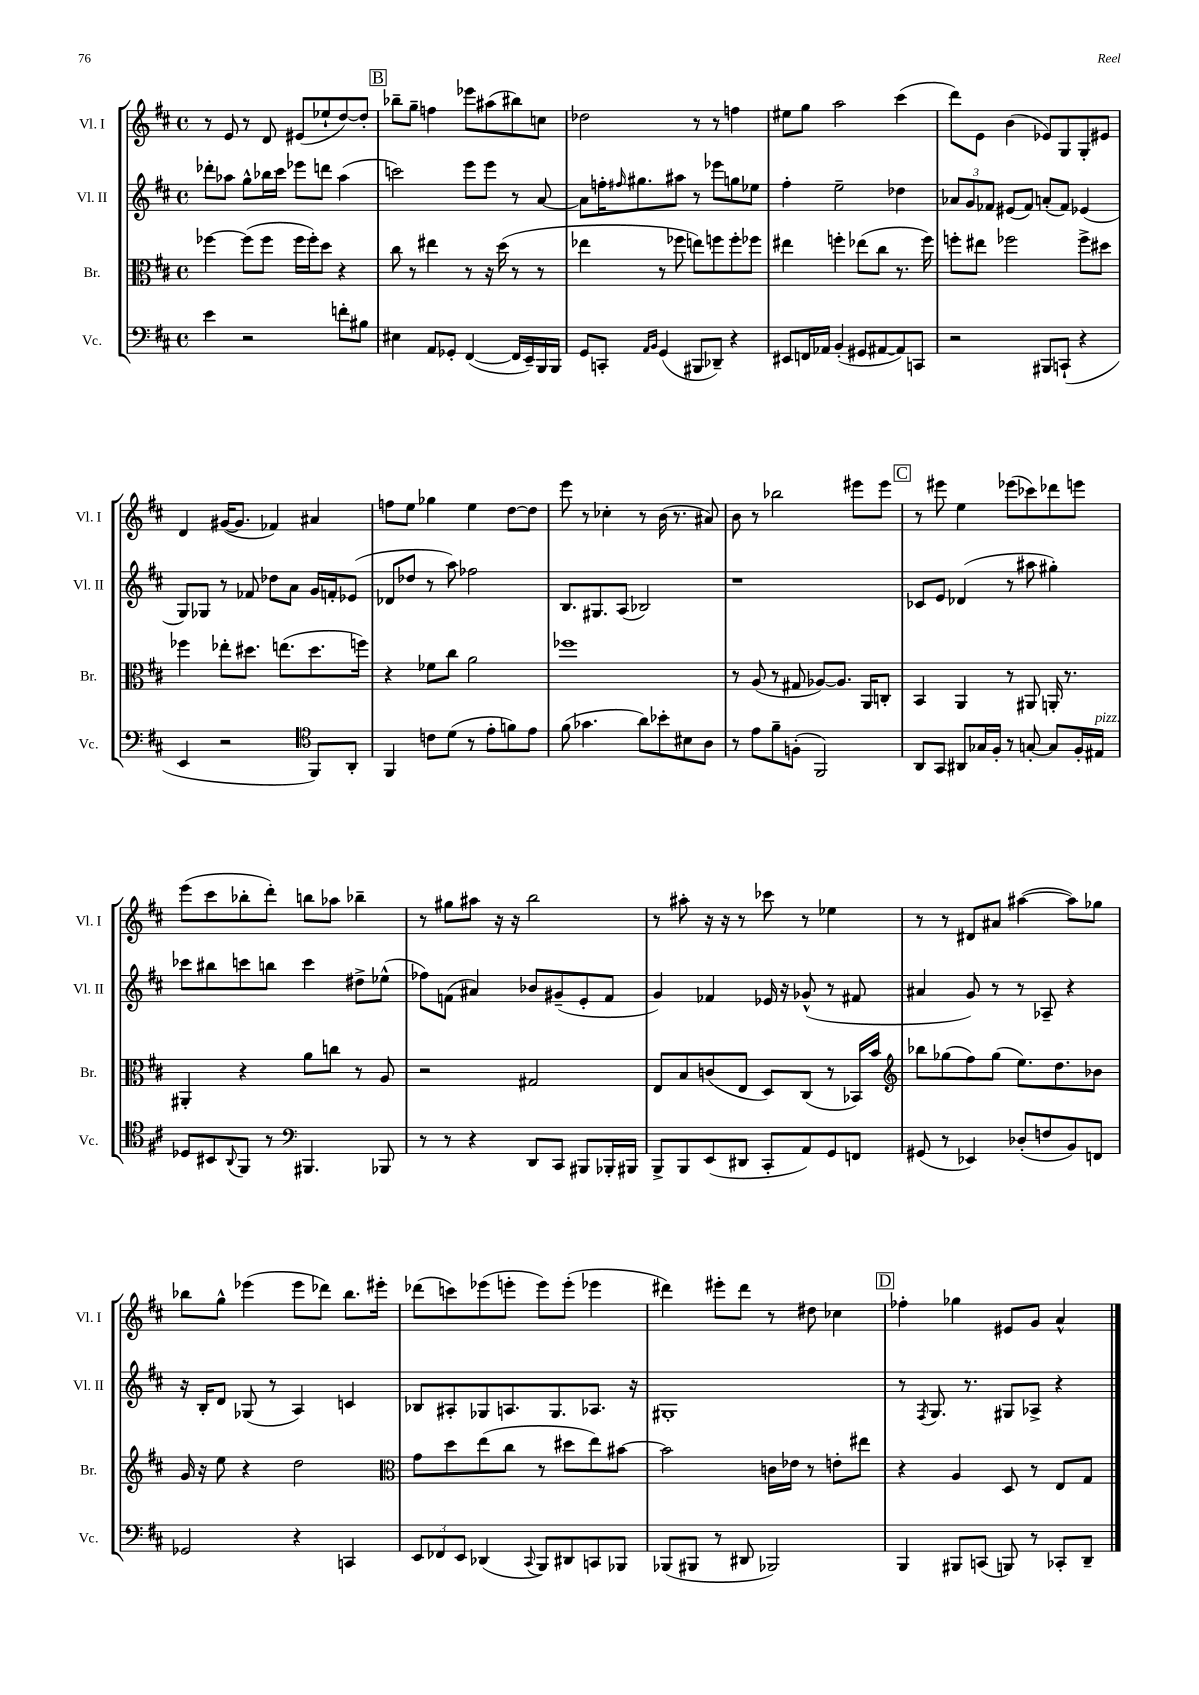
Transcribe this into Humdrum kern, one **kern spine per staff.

**kern	**kern	**kern	**kern
*staff4	*staff3	*staff2	*staff1
*clefF4	*clefC3	*clefG2	*clefG2
*k[f#c#]	*k[f#c#]	*k[f#c#]	*k[f#c#]
*M4/4	*M4/4	*M4/4	*M4/4
*met(c)	*met(c)	*met(c)	*met(c)
4e	[4ff-	8ddd-'	8r
.	.	8aa-	8e
2r	(8ff-]	8gg^^	8r
.	8ff-	16bb-	8d
.	.	16ccc#	.
.	16ff-	8eee-	(8e#
.	16ff-')	.	.
.	8dd	8ddd	8ee-`
8f'	4r	(4aa-	[8dd)
8B#	.	.	8dd']
=	=	=	=
4E#	8cc#	2ccc)	8bb-~
.	8r	.	8gg~
8AA	4ee#	.	4ff
8GG-'	.	.	.
([4FF#	8r	8eee	8eee-
.	16r	8eee	(8aa#
.	(16dd	.	.
16FF#]	8r	8r	8bb#)
16EE~)	.	.	.
16BBB	8r	[8a	8cc
16BBB	.	.	.
=	=	=	=
8GG	4ee-	8a]	2dd-
8CC'	.	16ff'	.
.	.	16qqff#	.
.	.	8.gg#	.
16qqAA	.	.	.
16qqBB	.	.	.
(4GG	8r	.	.
.	8ff-	8aa#	.
8BBB#	8ee)	8r	8r
8DD-~)	8ff	8eee-	8r
4r	8ff'	8gg	4ff
.	8ff-	8ee-	.
=	=	=	=
8EE#	4ee#	4ff#'	8ee#
16FF	.	.	8gg
16AA-	.	.	.
(4BB'	4ff'	2ee~	2aa
8GG#	(8ee-	.	.
[8AA#	8cc#	.	.
8AA#])	8.r	4dd-	(4ccc#
8CC	.	.	.
.	16ff)	.	.
=	=	=	=
2r	8ff'	12a-	8ddd)
.	.	12g	.
.	8ee#	.	8e
.	.	12f-	.
.	2ff-	(8e#	(4b
.	.	8f-)	.
8BBB#	.	(8a'	8e-)
(8CC`	.	8f-)	8G
4r	8ff-^	(4e-	8G'
.	8dd#	.	8e#
=	=	=	=
4EE	4ff-	8G)	4d
.	.	8G-	.
2r	8ee-'	8r	([16g#
.	.	.	8.g#]
.	8.dd#	8f-	.
.	.	8dd-	4f-)
.	(8.ee	.	.
.	.	8a	.
*clefC4	*	*	*
8FF#)	8.dd#	16g	4a#
.	.	16f'	.
8AA'	.	(8e-	.
.	16ff)	.	.
=	=	=	=
4FF#	4r	8d-	8ff
.	.	8dd-	8ee
8c	8f-	8r	4gg-
(8d	8cc#	8aa)	.
8r	2a	2ff-	4ee
8e'	.	.	.
8f)	.	.	[8dd
8e	.	.	8dd]
=	=	=	=
(8f#	1ff-	8.B	8eee
4.g-	.	.	8r
.	.	8.G#	.
.	.	.	4cc-'
.	.	(8A	.
8a)	.	2B-)	8r
8b-'	.	.	(16b
.	.	.	8.r
8B#	.	.	.
8A	.	.	8a#)
=	=	=	=
8r	8r	1r	8b
8e	(8A	.	8r
8f#~	8r	.	2bb-
(8F'	8G#	.	.
2FF#)	[8A-)	.	.
.	8.A-]	.	.
.	.	.	8eee#
.	16AA	.	.
.	8C'	.	8eee#
=	=	=	=
8AA	4BB	8c-	8r
8GG	.	8e	8eee#
8AA#	4AA	(4d-	4ee
16G-	.	.	.
16F#'	.	.	.
8r	8r	8r	(8eee-
[8G'	8AA#	8aa#	8ccc-)
8G]	16AA'	4gg#')	8ddd-
.	8.r	.	.
16F#'	.	.	8eee
16E#	.	.	.
=	=	=	=
8D-	4AA#'	8ccc-	(8eee
8BB#	.	8bb#	8ccc#
8qqAA	.	.	.
8FF#	4r	8ccc	8bb-'
8r	.	8bb	8ddd')
*clefF4	*	*	*
4.BBB#	8a	4ccc	8bb
.	8cc	.	8aa-
.	8r	8dd#^	4bb-~
8BBB-	8A	(8ee-^^	.
=	=	=	=
8r	2r	8ff-)	8r
8r	.	(8f	8gg#
4r	.	4a#)	8aa#
.	.	.	16r
.	.	.	16r
8DD	2G#	8b-	2bb
8CC#	.	(8g#~	.
8BBB#	.	8e'	.
16BBB-'	.	8f	.
16BBB#	.	.	.
=	=	=	=
8BBB^	8E	4g)	8r
8BBB	8B	.	8aa#'
(8EE	(8c	4f-	16r
.	.	.	16r
8DD#	8E	.	8r
8CC#'	8D)	16e-	8ccc-
.	.	16r	.
8AA)	(8C#	(8g-^^	8r
8GG	8r	8r	4ee-
8FF	16BB-)	8f#	.
.	16b	.	.
=	=	=	=
*	*clefG2	*	*
(8GG#	8bb-	4a#	8r
8r	(8gg-	.	8r
4EE-)	8ff#)	8g)	8d#
.	(8gg-	8r	8a#
(8D-'	8.ee)	8r	([4aa#
8F	.	8A-~	.
.	8.dd	.	.
8BB)	.	4r	8aa#])
8FF	8b-	.	8gg-
=	=	=	=
2GG-	16g	16r	8bb-
.	16r	16B'	.
.	8ee	8d	8gg^^
.	4r	(8G-	(4eee-
.	.	8r	.
4r	2dd	4A)	8eee-
.	.	.	8ddd-)
4CC	.	4c	8.bb-
.	.	.	16eee#'
=	=	=	=
*	*clefC3	*	*
12EE	8g	8B-	(8ddd-
12FF-	.	.	.
.	8dd	8A#'	8ccc)
12EE	.	.	.
(4DD-	(8ee	8G-	(8eee-
.	8cc#	8.A	8eee'
8qqCC#	.	.	.
8BBB)	8r	.	8eee)
.	.	8.G-	.
8DD#	8dd#	.	(8eee'
8CC	8ee)	8.A-	4eee-
8BBB-	[8b#	.	.
.	.	16r	.
=	=	=	=
(8BBB-	2b#]	1G#'	4ddd#)
8BBB#	.	.	.
8r	.	.	8eee#'
8DD#	.	.	8ddd#
2BBB-)	16c	.	8r
.	16e-	.	.
.	8r	.	8dd#
.	8e'	.	4cc-
.	8ee#	.	.
=	=	=	=
4BBB	4r	8r	4ff-'
.	.	8qF#	.
.	.	8.G	.
8BBB#	4A	.	4gg-
.	.	8.r	.
(8CC	.	.	.
8BBB)	8D	8G#	8e#
8r	8r	8A-^	8g
8CC-'	8E	4r	4a^^
8DD~	8G	.	.
==	==	==	==
*-	*-	*-	*-
